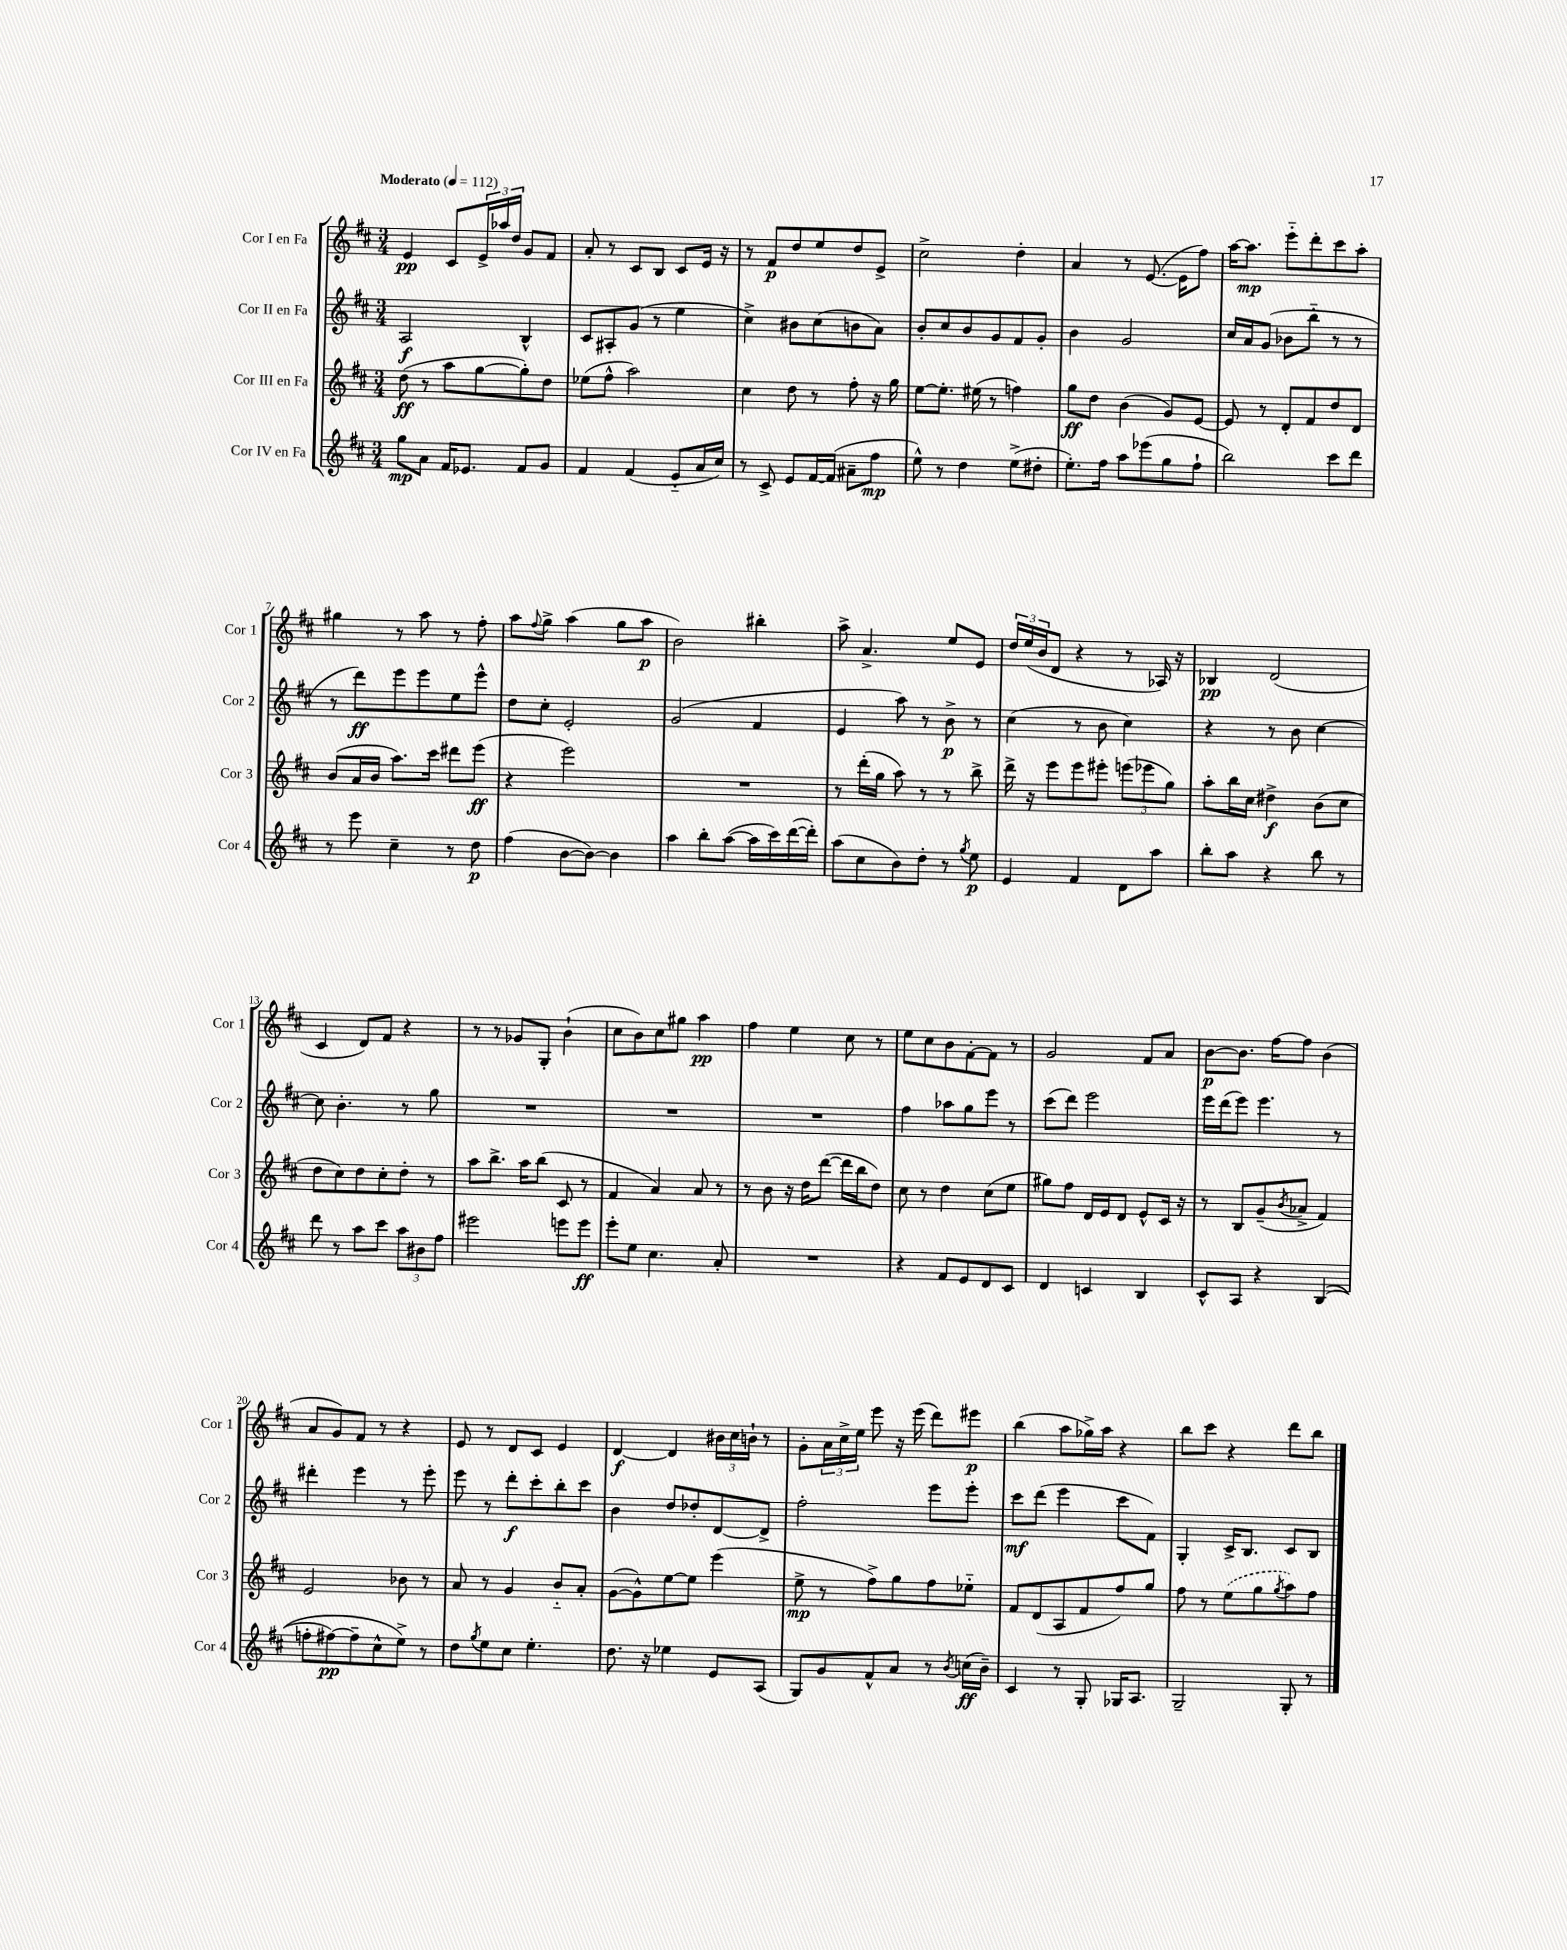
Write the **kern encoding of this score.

**kern	**dynam	**kern	**dynam	**kern	**dynam	**kern	**dynam
*part4	*part4	*part3	*part3	*part2	*part2	*part1	*part1
*staff4	*staff4	*staff3	*staff3	*staff2	*staff2	*staff1	*staff1
*I"Cor IV en Fa	*	*I"Cor III en Fa	*	*I"Cor II en Fa	*	*I"Cor I en Fa	*
*I'Cor 4	*	*I'Cor 3	*	*I'Cor 2	*	*I'Cor 1	*
*clefG2	*	*clefG2	*	*clefG2	*	*clefG2	*
*k[f#c#]	*	*k[f#c#]	*	*k[f#c#]	*	*k[f#c#]	*
*M3/4	*	*M3/4	*	*M3/4	*	*M3/4	*
*MM112	*	*MM112	*	*MM112	*	*MM112	*
=1	=1	=1	=1	=1	=1	=1	=1
!	!	!	!	!	!	!LO:TX:a:B:t=Moderato	!
8gg\L	mp	(8dd\	ff	2A/	f	4e/	pp
8a\J	.	8r	.	.	.	.	.
16f#/KL	.	8aa\L	.	.	.	8c#/L	.
8.e-X/J	.	.	.	.	.	.	.
.	.	[8gg\	.	.	.	24e^/L	.
.	.	.	.	.	.	24aa-X/	.
.	.	.	.	.	.	24dd/JJ	.
8f#/L	.	8gg'\])	.	4B^^/	.	8g/L	.
8g/J	.	8dd\J	.	.	.	8f#/J	.
=2	=2	=2	=2	=2	=2	=2	=2
4f#/	.	(8ee-X\L	.	8c#/L	.	8a'/	.
.	.	8ff#^^\J	.	8A#X'/	.	8r	.
(4f#/	.	2aa\)	.	(8g/J	.	8c#/L	.
.	.	.	.	8r	.	8B/J	.
8e/L	.	.	.	4ee\	.	8c#/L	.
16a/L	.	.	.	.	.	16e/Jk	.
16cc#/JJ)	.	.	.	.	.	16r	.
=3	=3	=3	=3	=3	=3	=3	=3
8r	.	4cc#\	.	4cc#^\)	.	8r	.
8c#^/	.	.	.	.	.	8f#/L	p
8e/L	.	8dd\	.	8b#X\L	.	8dd/	.
[16f#/L	.	8r	.	(8cc#\	.	8ee/	.
(16f#/JJ]	.	.	.	.	.	.	.
8a#X~\L	.	8ff#'\	.	8bn\	.	8dd/	.
8ff#\J	mp	16r	.	8a\J)	.	8e^/J	.
.	.	16gg\	.	.	.	.	.
=4	=4	=4	=4	=4	=4	=4	=4
8ee^^\)	.	[8ee\L	.	8b'/L	.	2cc#^\	.
8r	.	8.ee'\J]	.	8cc#/	.	.	.
4dd\	.	.	.	8b/	.	.	.
.	.	(16ee#X\	.	.	.	.	.
.	.	8r	.	8g/	.	.	.
(8ee^\L	.	4ffn\)	.	8f#/	.	4dd'\	.
8dd#X'\J	.	.	.	8g'/J	.	.	.
=5	=5	=5	=5	=5	=5	=5	=5
8.ee'\L)	.	8gg\L	ff	4b\	.	4a/	.
.	.	8dd\J	.	.	.	.	.
16ff#\Jk	.	.	.	.	.	.	.
8aa\L	.	(4b\	.	2g/	.	8r	.
(8eee-X\	.	.	.	.	.	([8.e/	.
8gg\	.	8g/L)	.	.	.	.	.
.	.	.	.	.	.	16e\KL]	.
8ff#`\J	.	[8e/J	.	.	.	8ff#\J)	.
=6	=6	=6	=6	=6	=6	=6	=6
2bb\)	.	8e/]	.	16cc#/LL	.	[16aa\KL	.
.	.	.	.	16a/J	.	8.aa\J]	mp
.	.	8r	.	(8g/J	.	.	.
.	.	8d'/L	.	8b-X\L	.	8eee\L	.
.	.	8f#/	.	8bb\J	.	8ddd'\	.
8ccc#\L	.	8dd/	.	8r	.	8ccc#\	.
8ddd\J	.	8d/J	.	8r	.	8aa'\J	.
!!LO:LB:g=z
=7	=7	=7	=7	=7	=7	=7	=7
8r	.	(8b/L	.	8r	.	4gg#X\	.
8eee\	.	16a/L	.	8ddd\L)	ff	.	.
.	.	16b/JJ	.	.	.	.	.
4cc#~\	.	8.aa\L)	.	8eee\	.	8r	.
.	.	.	.	8eee\	.	8aa\	.
.	.	16ccc#\Jk	.	.	.	.	.
8r	.	8ddd#X\L	.	8ee\	.	8r	.
8dd\	p	(8eee\J	ff	8eee^^\J	.	8ff#'\	.
=8	=8	=8	=8	=8	=8	=8	=8
(4ff#\	.	4r	.	8dd\L	.	8aa\L	.
.	.	.	.	.	.	8qqff#/	.
.	.	.	.	8cc#'\J	.	8gg^\J	.
[8b\L	.	2eee\)	.	2e'/	.	(4aa\	.
8b\J_)	.	.	.	.	.	.	.
4b\]	.	.	.	.	.	8gg\L	.
.	.	.	.	.	.	8aa\J	p
=9	=9	=9	=9	=9	=9	=9	=9
4aa\	.	2.r	.	(2g/	.	2b\)	.
8bb'\L	.	.	.	.	.	.	.
([8aa\J	.	.	.	.	.	.	.
16aa\LL]	.	.	.	4f#/	.	4bb#X'\	.
16ccc#\)	.	.	.	.	.	.	.
([16ddd\	.	.	.	.	.	.	.
16ddd'\JJ])	.	.	.	.	.	.	.
=10	=10	=10	=10	=10	=10	=10	=10
(8aa\L	.	8r	.	4e/	.	8aa^\	.
8cc#\	.	(16ddd'\LL	.	.	.	4.a^/	.
.	.	16gg\JJ	.	.	.	.	.
8b\)	.	8aa\)	.	8aa\)	.	.	.
8dd'\J	.	8r	.	8r	.	.	.
8r	.	8r	.	8b^\	p	8ee/L	.
8qgg/	.	.	.	.	.	.	.
8ee\	p	8bb^\	.	8r	.	8e/J	.
=11	=11	=11	=11	=11	=11	=11	=11
4e/	.	16ddd^\	.	(4cc#\	.	24dd/LL	.
.	.	.	.	.	.	(24ee/	.
.	.	16r	.	.	.	.	.
.	.	.	.	.	.	24b/J	.
.	.	8eee\L	.	.	.	8d/J	.
4f#/	.	8eee\	.	8r	.	4r	.
.	.	8eee#X'\J	.	8b\	.	.	.
8d\L	.	(12eeen\L	.	4cc#\)	.	8r	.
.	.	12eee-X\	.	.	.	.	.
8aa\J	.	.	.	.	.	16A-X/)	.
.	.	12gg\J)	.	.	.	.	.
.	.	.	.	.	.	16r	.
=12	=12	=12	=12	=12	=12	=12	=12
8bb'\L	.	8aa'\L	.	4r	.	4B-X/	pp
8aa\J	.	16bb\L	.	.	.	.	.
.	.	16cc#\JJ	.	.	.	.	.
4r	.	4dd#X^\	f	8r	.	(2d/	.
.	.	.	.	8b\	.	.	.
8bb\	.	(8b\L	.	[4cc#\	.	.	.
8r	.	8cc#\J	.	.	.	.	.
!!LO:LB:g=z
=13	=13	=13	=13	=13	=13	=13	=13
8ddd\	.	8dd\L	.	8cc#\]	.	4c#/	.
8r	.	8cc#\)	.	4.b'\	.	.	.
8aa\L	.	8dd\	.	.	.	8d/L)	.
8ccc#\J	.	8cc#'\	.	.	.	8f#/J	.
12aa\L	.	8dd'\J	.	8r	.	4r	.
12b#X\	.	.	.	.	.	.	.
.	.	8r	.	8gg\	.	.	.
12ff#\J	.	.	.	.	.	.	.
=14	=14	=14	=14	=14	=14	=14	=14
2eee#X\	.	8aa\L	.	2.r	.	8r	.
.	.	8.bb^\J	.	.	.	8r	.
.	.	.	.	.	.	8g-X/L	.
.	.	16aa\KL	.	.	.	.	.
.	.	(8bb\J	.	.	.	8G'/J	.
8eeen\L	.	8c#/	.	.	.	(4b`\	.
8eee\J	ff	8r	.	.	.	.	.
=15	=15	=15	=15	=15	=15	=15	=15
8eee'\L	.	4f#/	.	2.r	.	8cc#\L	.
8ee\J	.	.	.	.	.	8b\)	.
4.cc#\	.	4a/)	.	.	.	8cc#\	.
.	.	.	.	.	.	8gg#X\J	.
.	.	8a/	.	.	.	4aa\	pp
8a'/	.	8r	.	.	.	.	.
=16	=16	=16	=16	=16	=16	=16	=16
2.r	.	8r	.	2.r	.	4ff#\	.
.	.	8b\	.	.	.	.	.
.	.	16r	.	.	.	4ee\	.
.	.	16dd\KL	.	.	.	.	.
.	.	([8ddd\J	.	.	.	.	.
.	.	16ddd\LL]	.	.	.	8cc#\	.
.	.	16bb\J	.	.	.	.	.
.	.	8dd\J)	.	.	.	8r	.
=17	=17	=17	=17	=17	=17	=17	=17
4r	.	8cc#\	.	4ff#\	.	8ee\L	.
.	.	8r	.	.	.	8cc#\	.
8f#/L	.	4dd\	.	8aa-X\L	.	8b\	.
8e/	.	.	.	8gg\	.	[8f#'\	.
8d/	.	(8cc#\L	.	8eee\J	.	8f#\J]	.
8c#/J	.	8ee\J	.	8r	.	8r	.
=18	=18	=18	=18	=18	=18	=18	=18
4d/	.	8gg#X\L)	.	(8ccc#\L	.	2g/	.
.	.	8ff#\J	.	8ddd\J)	.	.	.
4cn/	.	16d/LL	.	2eee\	.	.	.
.	.	16e/J	.	.	.	.	.
.	.	8d/J	.	.	.	.	.
4B/	.	8e^^/L	.	.	.	8f#/L	.
.	.	16c#/Jk	.	.	.	8a/J	.
.	.	16r	.	.	.	.	.
=19	=19	=19	=19	=19	=19	=19	=19
8c#^^/L	.	8r	.	16eee\LL	.	[8b\L	p
.	.	.	.	(16ddd\J	.	.	.
8A/J	.	8B/L	.	8eee\J)	.	8.b\J]	.
4r	.	(8g~/	.	4.eee\	.	.	.
.	.	.	.	.	.	[16ff#\KL	.
.	.	8qb/	.	.	.	.	.
.	.	8a-X^/J	.	.	.	8ff#\J]	.
((4B/	.	4f#/)	.	.	.	(4b\	.
.	.	.	.	8r	.	.	.
!!LO:LB:g=z
=20	=20	=20	=20	=20	=20	=20	=20
8ffn'\L	.	2e/	.	4ddd#X'\	.	8a/L	.
[8ff#X\)	pp	.	.	.	.	8g/)	.
8ff#~\]	.	.	.	4eee\	.	8f#/J	.
8cc#^^\	.	.	.	.	.	8r	.
8ee^\J)	.	8b-X\	.	8r	.	4r	.
8r	.	8r	.	8eee'\	.	.	.
=21	=21	=21	=21	=21	=21	=21	=21
8dd\L	.	8a/	.	8eee\	.	8e/	.
8qgg/	.	.	.	.	.	.	.
8ee\	.	8r	.	8r	.	8r	.
8cc#\J	.	4g/	.	8ddd'\L	f	8d/L	.
4.ee'\	.	.	.	8ccc#'\	.	8c#/J	.
.	.	8b/L	.	8bb'\	.	4e/	.
.	.	8a'/J	.	8ccc#\J	.	.	.
=22	=22	=22	=22	=22	=22	=22	=22
8.dd\	.	([8g\L	.	4b\	.	[4d/	f
.	.	8g^^\])	.	.	.	.	.
16r	.	.	.	.	.	.	.
4ee-X\	.	[8ee\	.	8dd/L	.	4d/]	.
.	.	8ee\J]	.	8dd-X'/	.	.	.
8e/L	.	(4eee\	.	[8d/	.	24b#X\LL	.
.	.	.	.	.	.	24cc#\	.
.	.	.	.	.	.	24bn`\JJ	.
(8A/J	.	.	.	8d^/J]	.	8r	.
=23	=23	=23	=23	=23	=23	=23	=23
8G/L)	.	8ee^\	mp	2ff#'\	.	8g'\L	.
8g/	.	8r	.	.	.	24a\L	.
.	.	.	.	.	.	24cc#^\	.
.	.	.	.	.	.	24ee\JJ	.
8f#^^/	.	8ff#^\L)	.	.	.	8eee\	.
8a/J	.	8gg\	.	.	.	16r	.
.	.	.	.	.	.	(16eee\	.
8r	.	8ff#\	.	8eee\L	.	8ddd\L)	.
8qb/	.	.	.	.	.	.	.
(16ccn\LL	ff	8ee-X\J	.	8eee'\J	.	8eee#X\J	p
16b~\JJ)	.	.	.	.	.	.	.
=24	=24	=24	=24	=24	=24	=24	=24
4c#/	.	8f#/L	.	8ccc#\L	mf	(4bb\	.
.	.	(8d/	.	(8ddd\J	.	.	.
8r	.	8A/	.	4eee\	.	8aa\L	.
8G'/	.	8f#/	.	.	.	16gg-X^\L)	.
.	.	.	.	.	.	16aa\JJ	.
16G-X/KL	.	8ff#/)	.	8ccc#\L	.	4r	.
8.A/J	.	.	.	.	.	.	.
.	.	8gg/J	.	8f#\J)	.	.	.
=25	=25	=25	=25	=25	=25	=25	=25
2G~/	.	8ff#\	.	4G'/	.	8bb\L	.
.	.	8r	.	.	.	8ccc#\J	.
.	.	(8ee\L	.	16c#^/KL	.	4r	.
.	.	.	.	8.B/J	.	.	.
.	.	8gg\	.	.	.	.	.
.	.	8qgg/	.	.	.	.	.
8G'/	.	8aa\)	.	8c#/L	.	8ddd\L	.
8r	.	8ff#\J	.	8B/J	.	8bb\J	.
==	==	==	==	==	==	==	==
*-	*-	*-	*-	*-	*-	*-	*-
